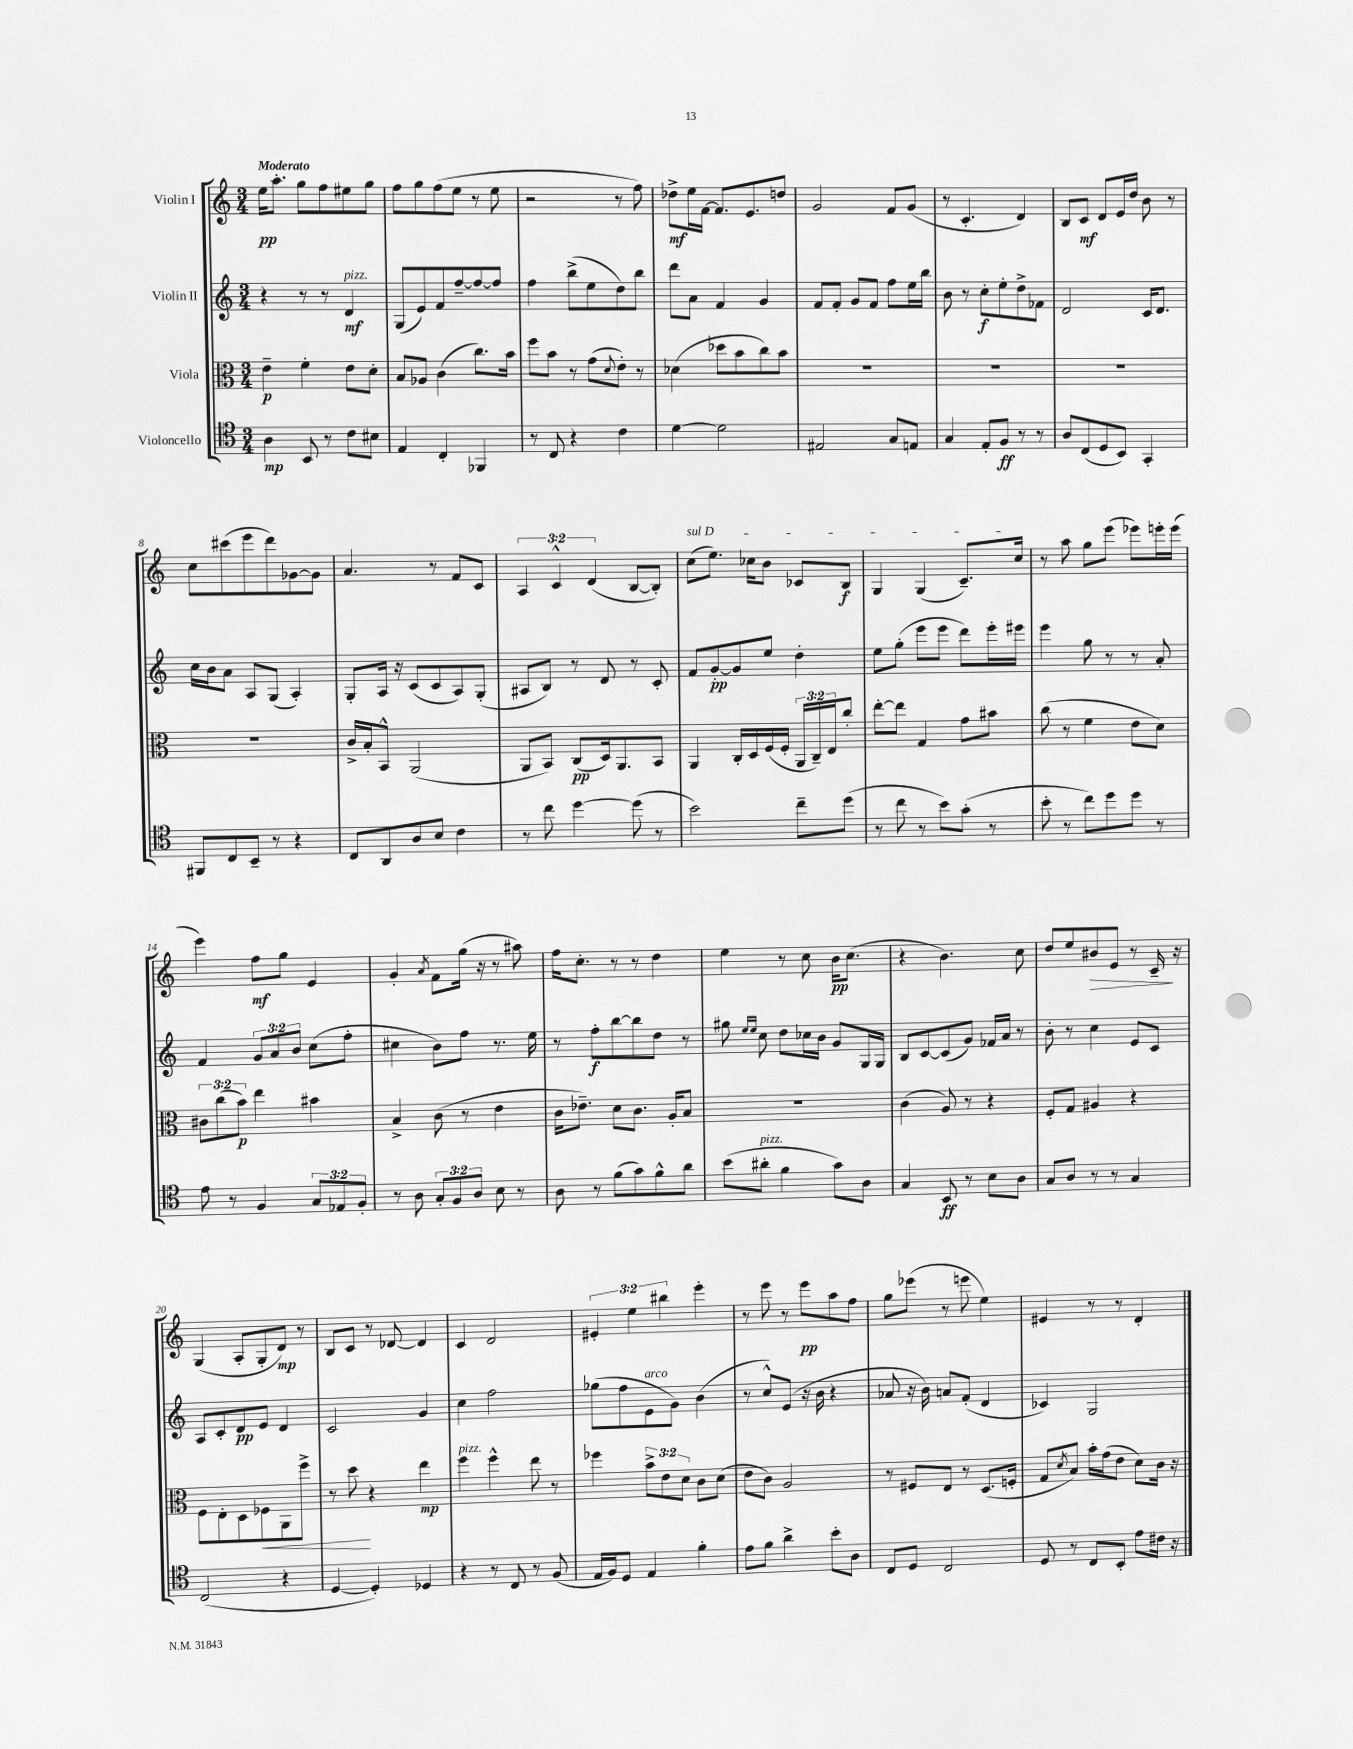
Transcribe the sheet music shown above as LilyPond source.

<<
\new StaffGroup <<
\new Staff = "s0" \with { instrumentName = "Violin I" } {
    \clef treble \key c \major \numericTimeSignature \time 3/4 \override Staff.TupletNumber.text = #tuplet-number::calc-fraction-text \tempo "Moderato"
    e''16\pp a''8.-. g''8 f''8 eis''8 g''8 |
    f''8 g''8 f''8( e''8 r8 e''8 |
    r2 r8 f''8) |
    des''8->\mf e''16 f'16~ f'8. e'8. d''8 |
    g'2 f'8 g'8( |
    r8 c'4.-. d'4) |
    b8 c'8\mf d'8 e'16 d''16 b'8 r8 |
    c''8 cis'''8( e'''8 d'''8) ges'8~ ges'8 |
    a'4. r8 f'8 c'8 |
    \tuplet 3/2 { a4 c'4-^ d'4( } b8~ b8-.) |
    \once \override TextSpanner.bound-details.left.text = \markup { \italic "sul D" } c''8\startTextSpan( e''8.) ces''16 b'8 ces'8 b8\f |
    g4 g4( c'8.--) c''16\stopTextSpan |
    r8 a''8 g''8 e'''8( ees'''8) e'''16-. e'''16( |
    e'''4) f''8\mf g''8 e'4 |
    g'4-. \acciaccatura { a'8 } f'8 g''16( r16 r8 ais''8) |
    f''16 c''8.-. r8 r8 d''4 |
    e''4 r8 c''8 b'16\pp c''8.( |
    r4 b'4.) c''8 |
    d''8 e''8 bis'8\> e'8 r8 c'16--\! r16 |
    g4( a8-. g8-. d'8\mp) r8 |
    b8 c'8 r8 des'8~ des'4 |
    c'4 d'2 |
    \tuplet 3/2 { eis'4-. e''4 bis''4 } e'''4-. |
    r8 e'''8 r8 e'''8\pp a''8 f''8 |
    g''8 ees'''8( r8 e'''8 e''4) |
    eis'4 r8 r8 d'4-. \bar "|." |
}
\new Staff = "s1" \with { instrumentName = "Violin II" } {
    \clef treble \key c \major \numericTimeSignature \time 3/4 \override Staff.TupletNumber.text = #tuplet-number::calc-fraction-text
    r4 r8 r8 d'4\mf^\markup { \italic "pizz." } |
    g8( e'8) f'8 f''8~-- f''8~ f''8 |
    f''4 b''8->( e''8 d''8) b''8 |
    d'''8 a'8 f'4 g'4 |
    f'8 f'8-. g'8 f'8 f''8 e''16 b''16 |
    b'8 r8 c''8-.\f e''8-. d''8-> fes'8 |
    d'2 c'16 d'8. |
    c''16 b'16 a'8 a8 g8( a4-.) |
    g8-. a16 r16 c'8( c'8 a8) g8-.( |
    ais8 b8) r8 d'8 r8 c'8-. |
    f'8 g'8~-.\pp g'8 e''8 d''4-. |
    e''8 g''8-.( e'''8 e'''8 d'''8) e'''16-. eis'''16 |
    e'''4 g''8 r8 r8 a'8-. |
    f'4 \tuplet 3/2 { g'8 a'8 b'8 } c''8( f''8-. |
    cis''4 b'8) f''8 r8. e''16 |
    r8 f''8-.\f b''8~ b''8 d''8 r8 |
    gis''8 \grace { e''16 e''16 } c''8 d''8 ces''16 b'16 g'8 g16 g16 |
    b8 c'8~ c'8( g'8) fes'16 a'16 r8 |
    b'8-. r8 c''4 e'8 c'8 |
    a8 c'8-. d'8\pp e'8 d'4 |
    c'2 g'4 |
    c''4 f''2 |
    ges''8( f''8 e'8^\markup { \italic "arco" } g'8) b'4( |
    r8 c''8-^) e'8( r16 b'16 r4 |
    aes'8 r16 b'16) a'8 f'8-.( d'4 |
    ces'4) g2 \bar "|." |
}
\new Staff = "s2" \with { instrumentName = "Viola" } {
    \clef alto \key c \major \numericTimeSignature \time 3/4 \override Staff.TupletNumber.text = #tuplet-number::calc-fraction-text
    e'4--\p f'4-. e'8 d'8-. |
    b8 aes8 c'4( c''8.) b'16 |
    f''8 b'8 r8 g'8( \appoggiatura { d'8 } e'8-.) r8 |
    des'4( des''8 b'8 c''8) b'8 |
    R2. |
    R2. |
    R2. |
    R2. |
    c'16-> b16-. b,8-^ a,2( |
    a,8 b,8) c8\pp( d16) a,8. b,8 |
    a,4 c16-. d16 f16( f16-. \tuplet 3/2 { a,16 c16--) e16 } c''8-. |
    e''8~-. e''8 g4 g'8 bis'8 |
    c''8( r8 f'4 e'8 d'8) |
    \tuplet 3/2 { cis'8 c''8( b'8\p) } e''4 bis'4 |
    b4-> c'8( r8 e'4 |
    c'16 ees'8.--) d'8 c'8. a16-. b8 |
    R2. |
    c'4( a8) r8 r4 |
    f8-. g8 ais4 r4 |
    f8 e8-. d8 fes8\< a,8 f''8-> |
    r8 d''8\! r4 e''4\mp |
    f''4^\markup { \italic "pizz." } f''4-^ e''8 r8 |
    fes''4 \tuplet 3/2 { b'8-> e'8 d'8 } c'8 d'8( |
    e'8 c'8) a2 |
    r8 fis8 e8 r8 d8.( f16-. |
    g8 \acciaccatura { d'8 } b8) b'16-. g'16( e'8 d'8) c'16 r16 \bar "|." |
}
\new Staff = "s3" \with { instrumentName = "Violoncello" } {
    \clef tenor \key c \major \numericTimeSignature \time 3/4 \override Staff.TupletNumber.text = #tuplet-number::calc-fraction-text
    a4\mp b,8 r8 c'8 bis8 |
    e4 c4-. fes,4 |
    r8 c8 r4 c'4 |
    d'4~ d'2 |
    eis2 g8 e8 |
    g4 e8-. f8\ff r8 r8 |
    a8 c8( d8 b,8) g,4-. |
    fis,8 c8 b,8-- r8 r4 |
    c8 a,8 a8 b8 c'4 |
    r8 c''8 d''4~ d''8( r8 |
    b'2) c''8-- d''8( |
    r8 c''8 r8 b'8) g'8-.( r8 |
    b'8-. r8 c''8) d''8 d''8 r8 |
    e'8 r8 f4 \tuplet 3/2 { g8 ees8 f8-. } |
    r8 a8 \tuplet 3/2 { g8-. f8 a8 } b8 r8 |
    a8 r8 f'8( g'8) f'8-^ a'8 |
    b'8( ais'8-.^\markup { \italic "pizz." } f'4 g'8) a8 |
    g4 b,8\ff r8 b8 a8 |
    g8 a8 r8 r8 g4 |
    c2( r4 |
    d4~ d4-.) des4 |
    r4 r8 c8 r8 f8( |
    e16 f16) d8 e4 f'4-. |
    e'8 f'8 a'4-> b'8-. a8 |
    c8 d8 c2 |
    d8 r8 c8 b,8-. e'8 cis'16 r16 \bar "|." |
}
>>
>>
